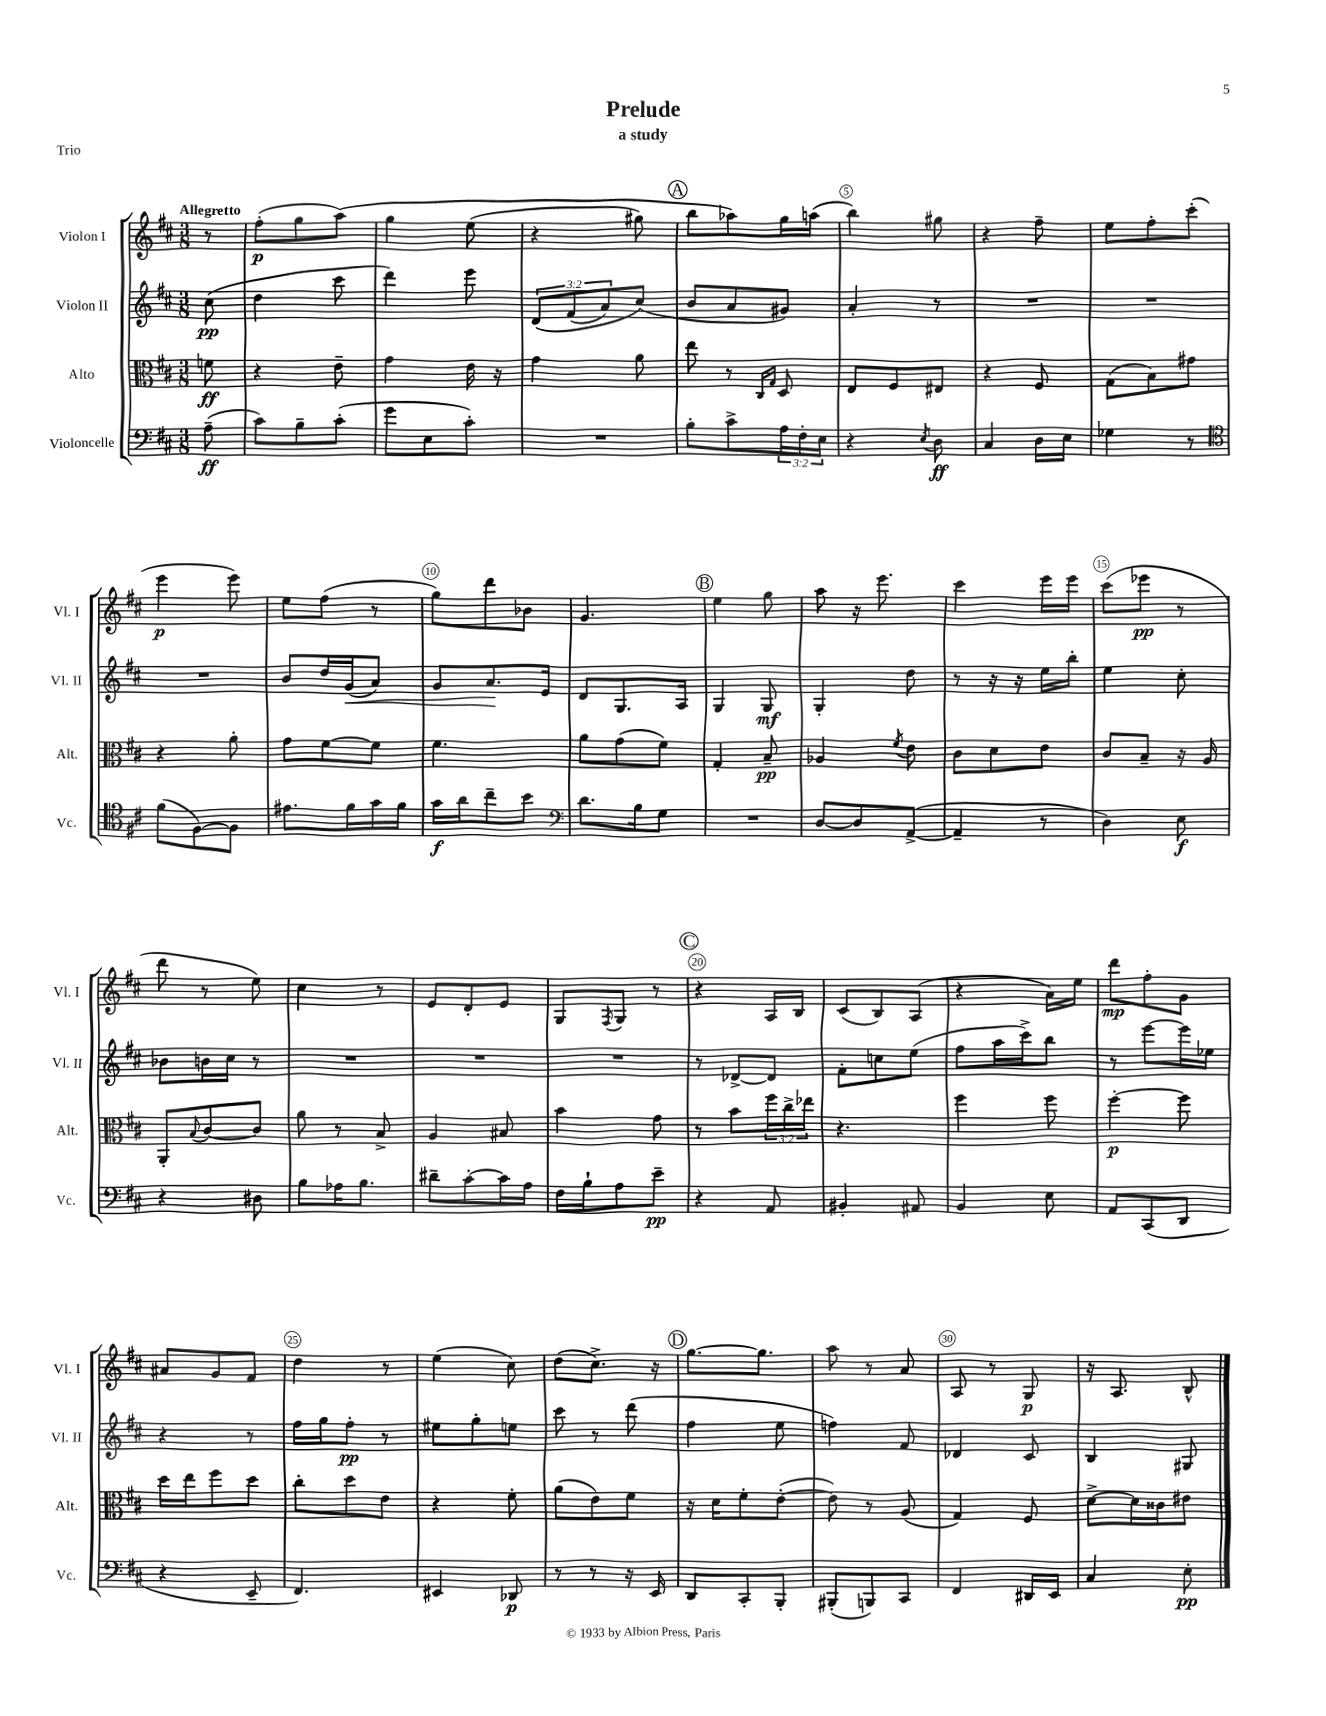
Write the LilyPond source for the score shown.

\header { title = "Prelude" subtitle = "a study" piece = "Trio" }
<<
\new StaffGroup <<
\new Staff = "s0" \with { instrumentName = "Violon I" shortInstrumentName = "Vl. I" } {
    \clef treble \key d \major \numericTimeSignature \time 3/8 \partial 8 \tempo "Allegretto"
    r8 |
    fis''8-.\p( g''8 a''8)\( |
    g''4 e''8( |
    r4 gis''8) |
    \mark \markup { \circle "A" } b''8 aes''8\) g''16 a''16( |
    b''4) gis''8 |
    r4 fis''8-- |
    e''8 fis''8-. cis'''8-.( |
    e'''4\p e'''8) |
    e''8 fis''8( r8 |
    g''8) d'''8 bes'8 |
    g'4. |
    \mark \markup { \circle "B" } e''4 g''8 |
    a''8 r16 e'''8. |
    cis'''4 e'''16 e'''16 |
    cis'''8( ees'''8\pp r8 |
    d'''8 r8 e''8) |
    cis''4 r8 |
    e'8 d'8-. e'8 |
    g8 \acciaccatura { fis8 } g8 r8 |
    \mark \markup { \circle "C" } r4 a16 b16 |
    cis'8( b8) a8( |
    r4 a'16) e''16 |
    d'''8\mp fis''8-. g'8 |
    ais'8 g'8 fis'8 |
    d''4 r8 |
    e''4( cis''8) |
    d''8( cis''8.->) r16 |
    \mark \markup { \circle "D" } g''8.~ g''8. |
    a''8 r8 a'8 |
    a8 r8 g8\p |
    r16 a8. b8-^ \bar "|." |
}
\new Staff = "s1" \with { instrumentName = "Violon II" shortInstrumentName = "Vl. II" } {
    \clef treble \key d \major \numericTimeSignature \time 3/8 \override Staff.TupletNumber.text = #tuplet-number::calc-fraction-text \partial 8
    cis''8\pp( |
    d''4 cis'''8 |
    d'''4) e'''8 |
    \tuplet 3/2 { d'8\( fis'8( a'8) } cis''8(\) |
    \mark \markup { \circle "A" } b'8 a'8 gis'8) |
    a'4-. r8 |
    R4. |
    R4. |
    R4. |
    b'8 d''16 g'16\<( a'8) |
    g'8 a'8.\! e'16 |
    d'8 g8. a16 |
    \mark \markup { \circle "B" } g4 g8\mf |
    g4-. d''8 |
    r8 r16 r16 e''16 b''16-. |
    e''4 cis''8-. |
    bes'8 b'16 cis''16 r8 |
    R4. |
    R4. |
    R4. |
    \mark \markup { \circle "C" } r8 des'8~-> des'8 |
    fis'8-. c''8 e''8( |
    fis''8 a''16 cis'''16->) b''8 |
    r8 e'''8~ e'''16 ees''16 |
    r4 r8 |
    fis''16 g''16 fis''8-.\pp r8 |
    eis''8 g''8-. e''8 |
    cis'''8 r8 d'''8( |
    \mark \markup { \circle "D" } fis''4 e''8 |
    f''4) fis'8 |
    des'4 cis'8 |
    b4 gis8 \bar "|." |
}
\new Staff = "s2" \with { instrumentName = "Alto" shortInstrumentName = "Alt." } {
    \clef alto \key d \major \numericTimeSignature \time 3/8 \override Staff.TupletNumber.text = #tuplet-number::calc-fraction-text \partial 8
    f'8\ff |
    r4 e'8-- |
    g'4 e'16 r16 |
    g'4 a'8 |
    \mark \markup { \circle "A" } e''8 r8 \grace { cis16 g16 } d8 |
    e8 fis8 eis8 |
    r4 fis8 |
    g8( b8) gis'8 |
    r4 a'8-. |
    g'8 fis'8~ fis'8 |
    fis'4. |
    a'8 g'8( fis'8) |
    \mark \markup { \circle "B" } g4-. b8--\pp |
    aes4 \acciaccatura { fis'8 } e'8 |
    cis'8 d'8 e'8 |
    cis'8 b8-- r16 a16 |
    a,8-. \appoggiatura { b8 } cis'8~ cis'8 |
    a'8 r8 b8-> |
    a4 bis8 |
    b'4 g'8 |
    \mark \markup { \circle "C" } r8 b'8 \tuplet 3/2 { fis''16 cis''16-> ees''16 } |
    r4. |
    fis''4 fis''8 |
    fis''4~-.\p fis''8 |
    d''16 e''16 fis''8 d''8 |
    cis''8-. d''8 e'8 |
    r4 fis'8-. |
    a'8( e'8) fis'8 |
    \mark \markup { \circle "D" } r16 d'16 fis'8-. e'8~-.( |
    e'8) r8 a8( |
    g4) fis8 |
    d'8~-> d'16 cisis'16 eis'8 \bar "|." |
}
\new Staff = "s3" \with { instrumentName = "Violoncelle" shortInstrumentName = "Vc." } {
    \clef bass \key d \major \numericTimeSignature \time 3/8 \override Staff.TupletNumber.text = #tuplet-number::calc-fraction-text \partial 8
    a8--\ff( |
    cis'8) b8-- cis'8-.( |
    g'8 e8 cis'8-.) |
    R4. |
    \mark \markup { \circle "A" } b8-. cis'8-> \tuplet 3/2 { a16 fis16-. e16 } |
    r4 \acciaccatura { e8 } d8\ff |
    cis4 d16 e16 |
    ges4 r8 |
    \clef tenor fis'8( fis8~) fis8 |
    eis'8. fis'16 g'16 fis'16 |
    g'16\f a'16 cis''8-- b'8 |
    \clef bass d'8. b16 g8 |
    \mark \markup { \circle "B" } R4. |
    d8~ d8 a,8~->( |
    a,4-- r8 |
    d4) e8\f |
    r4 dis8 |
    b8 aes16 b8. |
    dis'8-- cis'8~-. cis'16 a16 |
    fis16 b16-! a8 e'8--\pp |
    \mark \markup { \circle "C" } r4 a,8 |
    bis,4-. ais,8 |
    b,4 e8 |
    a,8 cis,8( d,8 |
    r4 e,8-- |
    fis,4.) |
    eis,4 des,8\p |
    r8 r8 r16 e,16 |
    \mark \markup { \circle "D" } d,8 cis,8-. b,,8-. |
    bis,,8-.( b,,8) cis,8 |
    fis,4 dis,16 e,16 |
    cis4 e8-.\pp \bar "|." |
}
>>
>>
\layout { \context { \Score \override BarNumber.break-visibility = ##(#f #t #t) barNumberVisibility = #(every-nth-bar-number-visible 5) \override BarNumber.stencil = #(make-stencil-circler 0.1 0.3 ly:text-interface::print) } }
